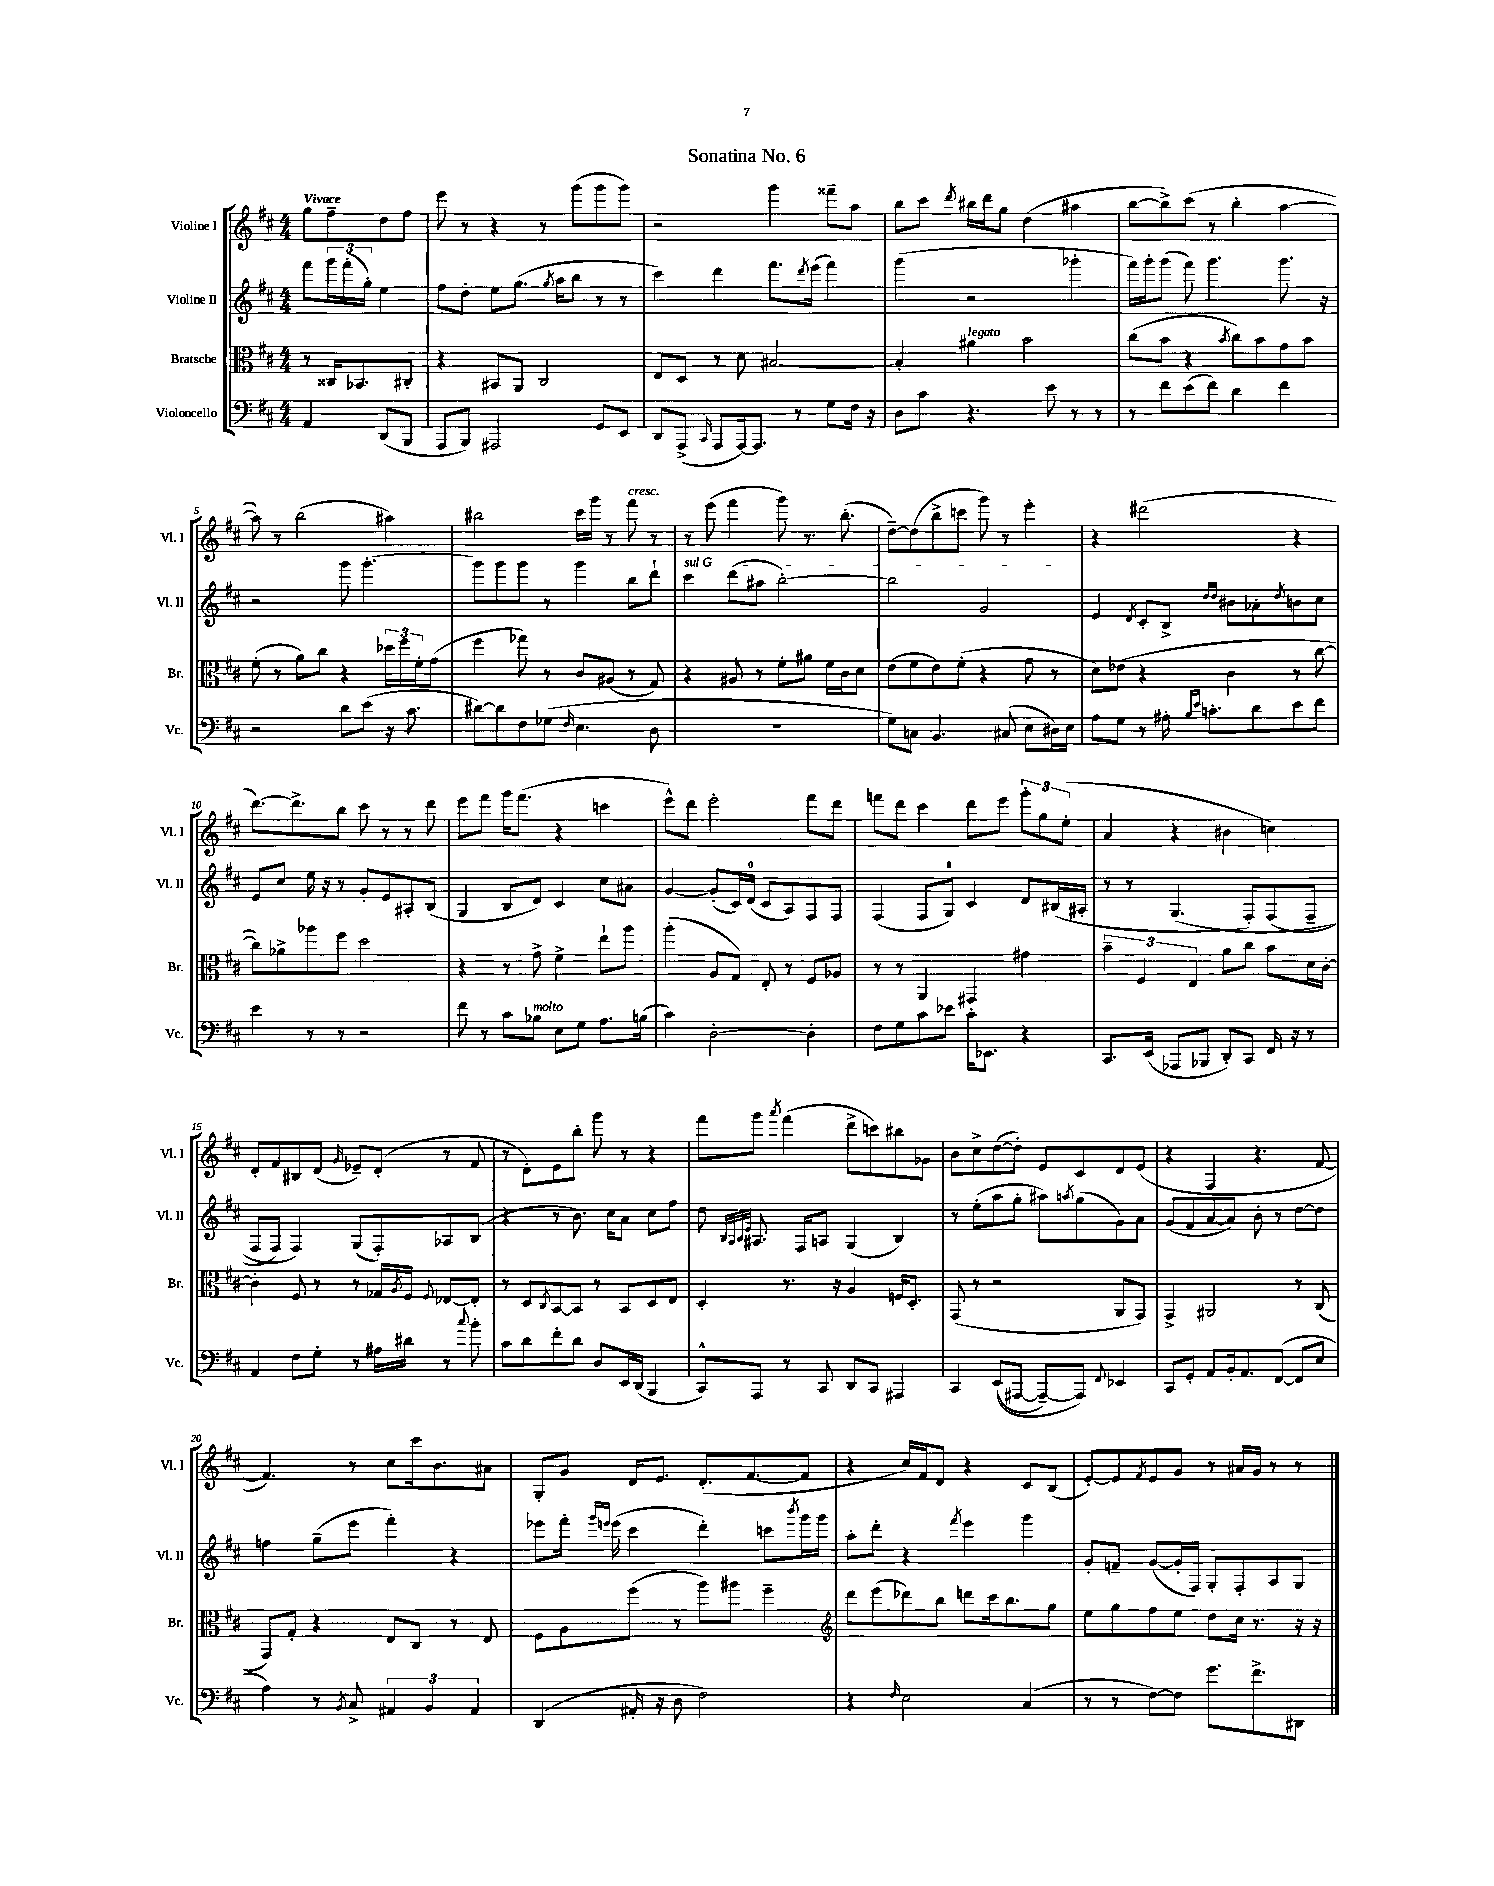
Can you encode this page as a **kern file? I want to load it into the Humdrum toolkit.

**kern	**kern	**kern	**kern
*staff4	*staff3	*staff2	*staff1
*clefF4	*clefC3	*clefG2	*clefG2
*k[f#c#]	*k[f#c#]	*k[f#c#]	*k[f#c#]
*M4/4	*M4/4	*M4/4	*M4/4
4AA	8r	8fff#	8gg
.	16C##	24ggg	8ff#~
.	.	(24fff#'	.
.	8.BB-	.	.
.	.	24gg')	.
(8DD	.	4ee	8dd
8BBB	8C#'	.	8ff#
=	=	=	=
8AAA	4r	8ff#	8eee
8BBB)	.	8dd'	8r
2AAA#	8BB#	8ee	4r
.	8AA	(8.gg	.
.	2C#	.	8r
.	.	8qgg	.
.	.	16aa	.
.	.	8bb	(8ggg
8GG	.	8r	8ggg
8EE	.	8r	8ggg)
=	=	=	=
8DD	8E	4ccc#)	2r
(8AAA^	8D	.	.
16qqCC#	.	.	.
8AAA	8r	4ddd	.
[16AAA)	8d	.	.
8.AAA]	.	.	.
.	[2B#	8.fff#	4ggg
8r	.	.	.
.	.	8qddd	.
.	.	(16eee	.
8G	.	4fff#)	8fff##~
16F#	.	.	8aa
16r	.	.	.
=	=	=	=
8D	4B#']	(4ggg	8bb
8c#	.	.	8ccc#
.	.	.	8qddd
4.r	4a#	2r	16bb#
.	.	.	16ddd
.	.	.	8gg
.	2b	.	(4dd
8e	.	.	.
8r	.	4ggg-'	4aa#
8r	.	.	.
=	=	=	=
8r	(8cc#	16fff#)	[8bb
.	.	16ggg'	.
8f#	8b	(8ggg	8bb^])
(8e	4r	8fff#)	(8ccc#
8f#)	.	4.ggg	8r
.	8qb	.	.
4d	8cc#)	.	4bb'
.	8b	.	.
4f#	8g	8.ggg	[4aa
.	8b	.	.
.	.	16r	.
=	=	=	=
2r	(8f#'	2r	8aa])
.	8r	.	8r
.	8a)	.	(2bb
.	8cc#	.	.
8d	4r	8ggg	.
(8e	.	[4.ggg'	.
16r	24dd-	.	4aa#)
.	24ff#	.	.
8.c#	.	.	.
.	24f#'	.	.
.	(8g	.	.
=	=	=	=
[8d#)	4ff#	8ggg]	2bb#
8d#]	.	8ggg	.
8F#	8gg-)	8ggg	.
(8G-	8r	8r	.
16qqF#	.	.	.
4.E	8c#	4ggg	16ccc#
.	.	.	16ggg
.	(8A#	.	8r
.	8r	8bb	8fff#
8D	8G)	8ddd`	8r
=	=	=	=
1r	4r	4ccc#	8r
.	.	.	(8eee
.	8A#	(8ddd	4fff#
.	8r	8aa#	.
.	8f#'	[2bb')	8ggg)
.	8a#	.	8.r
.	16f#	.	.
.	16c#	.	(8.bb'
.	8d	.	.
=	=	=	=
8G)	(8e	2bb]	[8dd~)
8C	8f#	.	(8dd]
4.BB	8e)	.	8bb^
.	(8f#'	.	8ccc
.	4r	2g	8ggg)
(8C#	.	.	8r
8E	8g	.	4eee'
16D#)	8r	.	.
16E	.	.	.
=	=	=	=
8A	8d)	4e	4r
8G	(8e-	.	.
.	.	8qd	.
8r	4r	8c#'	(2ddd#
16A#'	.	8B^	.
16qqB	.	.	.
16qqe	.	.	.
8.c'	.	.	.
.	.	16qqdd	.
.	.	16qqdd	.
.	4c#	8b#	.
8d	.	8a-'	.
.	.	8qdd	.
8e	8r	8b	4r
8f#	[8cc#	8cc#	.
=	=	=	=
4e	8cc#])	8e	[8.ddd)
.	8a-^	8cc#	.
.	.	.	8.ddd^]
8r	8aa-	16ee	.
.	.	16r	.
8r	8ff#	8r	8bb
2r	2dd	8g'	8ccc#
.	.	8e	8r
.	.	8A#'	8r
.	.	(8B	8ddd
=	=	=	=
8f#	4r	4G	8eee
8r	.	.	8fff#
8c#	8r	8B	16ggg
.	.	.	(8.fff#
8B-	8g^	8d)	.
8E	4f#^	4c#	4r
8G	.	.	.
8.A	8ee`	8cc#	4ccc
.	8aa	8a#	.
(16B	.	.	.
=	=	=	=
4c#)	(4aa'	[4g	8eee^^)
.	.	.	8ddd
[2D'	8A	(8g']	2eee'
.	8G)	16c#)	.
.	.	(16d	.
.	8E'	8c#	.
.	8r	8A)	.
4D']	8F#	8F#	8fff#
.	8A-	8F#	8ddd
=	=	=	=
8F#	8r	(4F#	8fff
8G	8r	.	8ddd
8c#	4AA	8F#	4ccc#
8e-	.	8G)	.
16c#'	4GG#	4c#	8ddd
8.EE-	.	.	.
.	.	.	8eee
4r	4g#	8d	12ggg'
.	.	.	12gg
.	.	(16B#	.
.	.	.	(12ee'
.	.	16A#'	.
=	=	=	=
8.CC#	6b~	8r	4a
.	.	8r	.
.	6F#	.	.
(16EE	.	.	.
8AAA-	.	&(4.G	4r
.	6E	.	.
8BBB-	.	.	.
8DD')	8a	.	4b#
8CC#	8cc#	8F#')	.
16FF#	8b	(8F#	4cc)
16r	.	.	.
8r	16d	8F#~	.
.	[16c#'	.	.
=	=	=	=
4AA	4c#']	8F#	8d'
.	.	8F#)	8f#
8F#	8F#	4F#&)	8B#
8G'	8r	.	(8d
.	.	.	16qqg
8r	8r	(8G	8e-~)
16A#	16G-	8F#')	(8d'
.	8qA	.	.
16d#	16F#	.	.
.	8qqF#	.	.
8r	[8E-	8A-	8r
8qqcc#	.	.	.
8b'	8E-']	(8B	8f#
=	=	=	=
8c#	8r	4r	8r
8d	8D	.	8d')
.	8qC#	.	.
8f#'	[8BB	8r	8e
8d	8BB]	8.b)	8bb'
8D	8r	.	8ggg
.	.	16cc#	.
16EE	8BB	8a	8r
(16DD	.	.	.
4BBB	8D	8cc#	4r
.	8E	8ff#	.
=	=	=	=
8CC#^^)	4D'	8dd	8fff#
.	.	32qqB	.
.	.	32qqA	.
.	.	32qqB	.
.	.	32qqe	.
8AAA	.	8.A#	8ggg
.	.	.	8qaaa
8r	8.r	.	(4fff#
.	.	16F#	.
8CC#	.	8A	.
.	16r	.	.
8DD	4A	(4G	8ddd^
8CC#	.	.	8ccc)
4AAA#	16F	4B)	8bb#
.	8.D'	.	.
.	.	.	8g-
=	=	=	=
4CC#	(8GG	8r	8b
.	8r	(8ee'	8cc#^
&((8EE	2r	8aa	([8dd
[8AAA#	.	8gg'	8dd'])
8AAA#~_)	.	8aa#)	8e
.	.	8qaa	.
8AAA#]&)	.	(8gg	8c#
8qqFF#	.	.	.
4EE-	8AA	8g)	8d
.	8GG)	8a	(8e
=	=	=	=
8CC#	4GG^	(8g	4r
8GG'	.	8f#	.
8AA	2AA#	[8a	4F#
16BB'	.	8a])	.
8.AA	.	.	.
.	.	8b'	4.r
([8FF#	.	8r	.
8FF#]	8r	[8dd	.
8E	(8C#	8dd]	[8f#
=	=	=	=
4A)	8GG)	4ff	4.f#])
.	8G'	.	.
8r	4r	(8gg~	.
8qBB	.	.	.
8C#^	.	8eee	8r
6AA#	8E	4fff#')	8cc#
.	8C#	.	16ccc#
6BB	.	.	.
.	.	.	8.b
.	8r	4r	.
6AA#	.	.	.
.	8E	.	8a#
=	=	=	=
(4DD	8F#	8eee-	8G'
.	8A	16fff#'	8g
.	.	16qqggg	.
.	.	16qqeee	.
.	.	(16eee	.
16AA#'	(8ff#	4ccc#	16d
16r	.	.	8.e
8D	8r	.	.
2F#)	8aa)	4ddd')	(8.d'
.	8aa#	.	.
.	.	.	[8.f#
.	4ff#~	8ccc	.
.	.	8qbbb	.
.	.	16ggg	8f#]
.	.	16ggg	.
=	=	=	=
*	*clefG2	*	*
4r	8ddd	8aa'	4r
.	(8eee	8ddd'	.
16qqF#	.	.	.
2E	8ddd-)	4r	16cc#)
.	.	.	16f#
.	8bb	.	8d
.	.	8qfff#	.
.	8ddd	4eee	4r
.	16ccc#	.	.
.	8.bb	.	.
(4C#	.	4ggg	8c#
.	8gg	.	(8B
=	=	=	=
8r	8ee	8g'	[8e')
8r	8gg	8f~	8e]
.	.	.	8qf#
[8F#)	8ff#	([8g	8e
8F#]	8ee	16g']	8g
.	.	16F#)	.
8.g	8dd	8G'	8r
.	16cc#	8F#'	16a#
8.f#^	8.r	.	16g
.	.	8A	8r
8DD#	16r	8G	8r
.	16r	.	.
==	==	==	==
*-	*-	*-	*-
